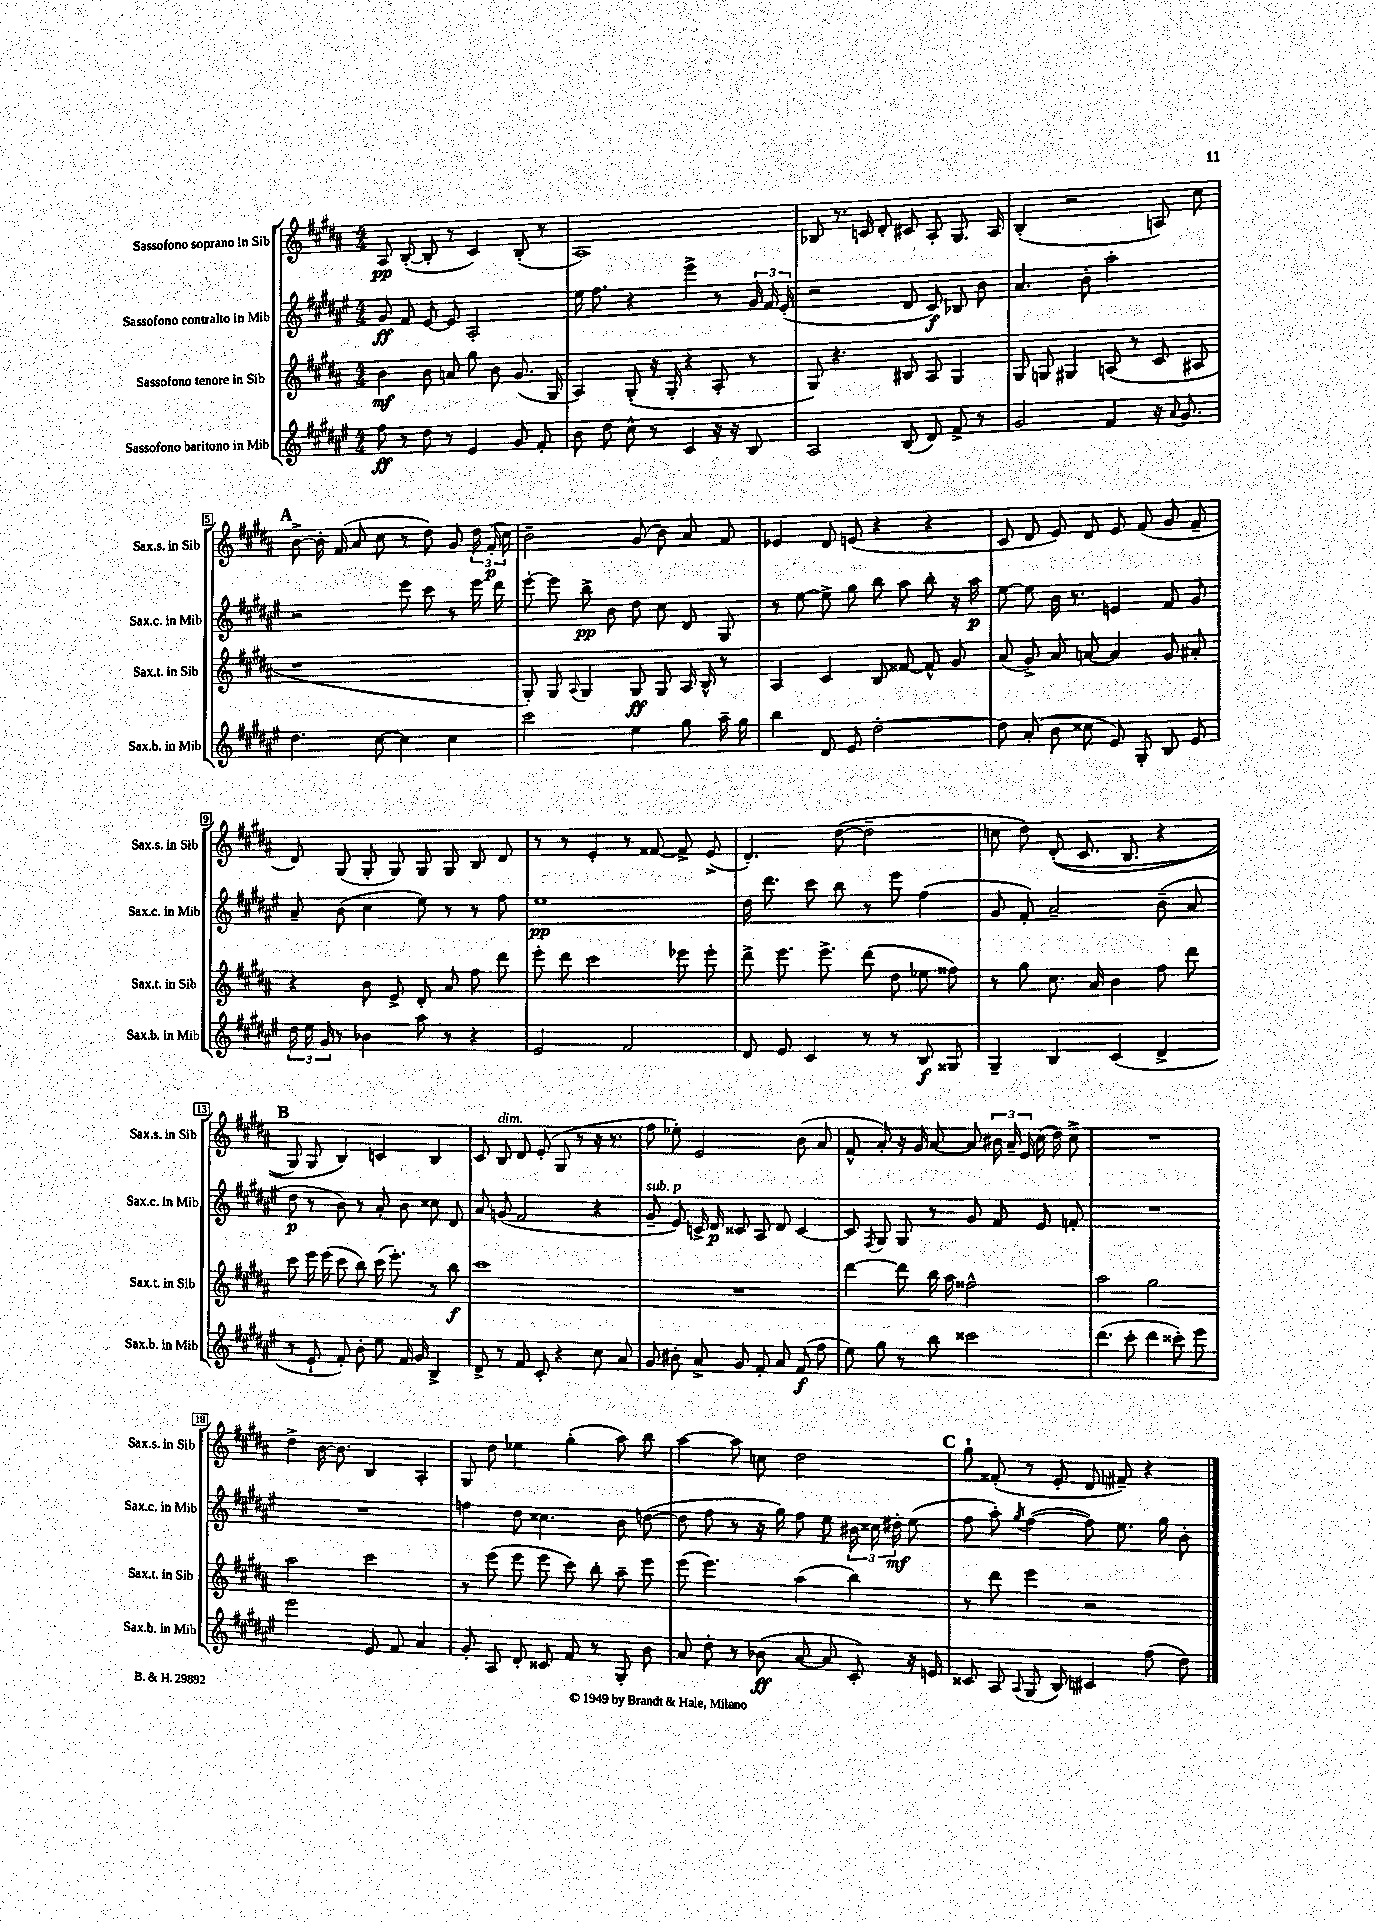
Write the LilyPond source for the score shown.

<<
\new StaffGroup <<
\new Staff = "s0" \with { instrumentName = "Sassofono soprano in Sib" shortInstrumentName = "Sax.s. in Sib" } {
    \clef treble \key b \major \numericTimeSignature \time 4/4
    \autoBeamOff ais8\pp b8~-.( b8-. r8 cis'4) b8-.( r8 |
    ais1) |
    bes8 r8. c'16 dis'8-. cis'8 ais8-. gis8. ais16 |
    b4-.( r2 a8) cis''8 |
    \mark \markup { \bold "A" } b'8~-> b'16-. fis'16( ais'8 cis''8 r8 dis''8) gis'8 \tuplet 3/2 { dis''16 fis'16-.\p( cis''16) } |
    b'2-- gis'8( b'8) ais'8 fis'8 |
    ees'4 dis'8 e'8( r4 r4 |
    cis'8 dis'8 e'8) dis'8 e'8 fis'8( gis'8 fis'8-- |
    dis'8) gis8( gis8-. gis8) gis8 gis8 b8 dis'8 |
    r8 r8 e'4-. r8 fisis'8~ fisis'8-> e'8->( |
    dis'4.-.) dis''8~( dis''2-- |
    c''8 dis''8) dis'8-.(\( cis'8. b8. r4 |
    \mark \markup { \bold "B" } gis8) gis8 b4\) c'4 b4 |
    cis'8 b8^\markup { \italic "dim." } dis'8 e'8-.( gis8 r8 r16 r8. |
    fis''8 ees''8-.) e'2 b'8( ais'8 |
    fis'8-^ ais'8-.) r16 gis'16 ais'8~ ais'8 \tuplet 3/2 { bis'16 ais'16-- e'16 } cis''16( dis''16) cis''8-> |
    R1 |
    dis''4-> b'16~ b'8. b4 ais4-. |
    gis8 dis''8 ees''4 gis''4-.( ais''8) b''8 |
    ais''4~ ais''8 c''8 dis''2 |
    \mark \markup { \bold "C" } gis''8-! fisis'8-.( r8 e'8-. dis'8 fis'8--) r4 \bar "|." |
}
\new Staff = "s1" \with { instrumentName = "Sassofono contralto in Mib" shortInstrumentName = "Sax.c. in Mib" } {
    \clef treble \key fis \major \numericTimeSignature \time 4/4
    \autoBeamOff gis'8\ff fis'8 eis'8~ eis'8 ais2-. |
    eis''16 fis''8. r4 eis'''4-> r8 \tuplet 3/2 { gis'16 fis'16 eis'16-.( } |
    r2 dis'8 cis'8\f) bes8 b'8 |
    ais'4. b'8-. ais''2-. |
    \mark \markup { \bold "A" } r2 eis'''8 cis'''8 r8 eis'''16 dis'''16 |
    eis'''8~-. eis'''8 b''8->\pp b'8 dis''8 cis''8 dis'8 gis8 |
    r8 eis''8~ eis''8-> gis''8 b''8 ais''8 b''8-. r16 ais''16\p |
    eis''8~ eis''8 b'16 r8. e'4 fis'8 gis'8 |
    ais'8-- b'8( cis''4 eis''8) r8 r8 fis''8 |
    eis''1\pp |
    dis''16 dis'''8. cis'''8 b''8 r8 eis'''8 fis''4( |
    gis'8 fis'8-.) ais'2-- b'8--( ais'8 |
    \mark \markup { \bold "B" } dis''8\p r8 b'8) r8 ais'8-. b'8 cisis''8 dis'8 |
    ais'8 g'8( fis'2 r4 |
    gis'8--^\markup { \italic "sub. p" } eis'8) c'16-> dis'16\p cisis'8 ais8 dis'8 cisis'4~ |
    cisis'8 \acciaccatura { fis8 } gis8 gis8 r8 gis'8 fis'8 eis'8 f'8-. |
    R1 |
    R1 |
    f''4 dis''8 cisis''4. b'8 d''8~( |
    d''8 fis''8 r8 r16 gis''16) fis''8 eis''8 \tuplet 3/2 { bis'16 cisis''16 dis''16-.\mf } eis''8( |
    \mark \markup { \bold "C" } fis''8 ais''8-.) \acciaccatura { gis''8 } fis''4~( fis''8) eis''8. gis''16 b'8-. \bar "|." |
}
\new Staff = "s2" \with { instrumentName = "Sassofono tenore in Sib" shortInstrumentName = "Sax.t. in Sib" } {
    \clef treble \key b \major \numericTimeSignature \time 4/4
    \autoBeamOff b'4\mf b'8 a'8 gis''8 b'8 gis'8.( gis16 |
    ais4) gis8-.( r16 gis16-. r4 ais8-. r8 |
    gis8) r4. bis8 ais8 gis4 |
    gis8 g8 gis4 a8( r8 cis'8 ais8 |
    \mark \markup { \bold "A" } r1 |
    gis8-.) gis8 \appoggiatura { ais8 } gis4 gis8\ff gis8 ais16 b16-^ r8 |
    ais4 cis'4 b8 fisis'8~ fisis'8-^ gis'8 |
    ais'8( gis'8->) ais'8 a'8~ a'4 gis'8 ais'8-. |
    r4 b'8 e'8-> dis'8-. ais'8 fis''8 dis'''8 |
    e'''8-. dis'''8 cis'''2 ees'''8 ees'''8-. |
    dis'''8-> e'''8. e'''8.-> dis'''8( dis''8 ees''8 fisis''8) |
    r8 gis''8 cis''8. ais'16 b'4 fis''8 dis'''8 |
    \mark \markup { \bold "B" } cis'''8 e'''16 e'''16( cis'''8 b''8) cis'''16( e'''8.-.) r8 b''8\f |
    cis'''1 |
    R1 |
    dis'''4~ dis'''8 b''16 ais''16 fisis''2-^ |
    ais''2 gis''2 |
    ais''2 cis'''2 |
    r8 e'''8( e'''8 e'''8 cis'''8) b''8-. ais''8-- e'''8 |
    e'''8( e'''4.) ais''4( b''4) |
    \mark \markup { \bold "C" } r8 dis'''8 e'''4 r2 \bar "|." |
}
\new Staff = "s3" \with { instrumentName = "Sassofono baritono in Mib" shortInstrumentName = "Sax.b. in Mib" } {
    \clef treble \key fis \major \numericTimeSignature \time 4/4
    \autoBeamOff fis''8\ff r8 dis''8 r8 eis'4 gis'8 fis'8-. |
    b'8 dis''8 cis''8-^ r8 cis'4 r16 r16 b8 |
    ais2 b8( dis'8) fis'8-> r8 |
    gis'2 fis'4 r16 \appoggiatura { ais'8 } gis'8. |
    \mark \markup { \bold "A" } dis''4. cis''8~ cis''4 cis''4 |
    cis'''2 eis''4 gis''8 ais''16-- gis''16 |
    b''4 dis'8 eis'8 dis''2~-. |
    dis''8 ais'8-.( b'8 cisis''8 eis'8) gis8-. b8 eis'8 |
    \tuplet 3/2 { dis''16 eis''16 gis'16 } r8 bes'4 ais''8 r8 r4 |
    eis'2 fis'2 |
    dis'8 eis'8 cis'4 r8 r8 b8\f gisis8 |
    gis4-- b4 cis'4( dis'4-> |
    \mark \markup { \bold "B" } r8 eis'8-! fis'8-.) b'8-. eis''8 fis'16 gis'16 b4-> |
    dis'8-> r8 fis'8 cis'8-. r4 cis''8 ais'8 |
    gis'8 bis'8-. ais'8-> gis'8 fis'8-. ais'8 fis'8\f( fis''8 |
    eis''8) gis''8 r8 b''8 cisis'''2 |
    dis'''4.( cis'''8-. dis'''4 cisis'''8-.) eis'''8 |
    eis'''2 eis'8 fis'8 ais'4 |
    gis'8-. ais8 dis'8-. cisis'8 fis'8 r8 gis8-. b'8 |
    ais'8 dis''8-. r8 bes'8\ff( ais'8~ ais'8 cis'8-.) r16 e'16 |
    \mark \markup { \bold "C" } cisis'8 ais8 \appoggiatura { ais8 } gis8( b8) cis'4 fis''8( dis''8) \bar "|." |
}
>>
>>
\layout { \context { \Score \override BarNumber.stencil = #(make-stencil-boxer 0.1 0.3 ly:text-interface::print) } }
